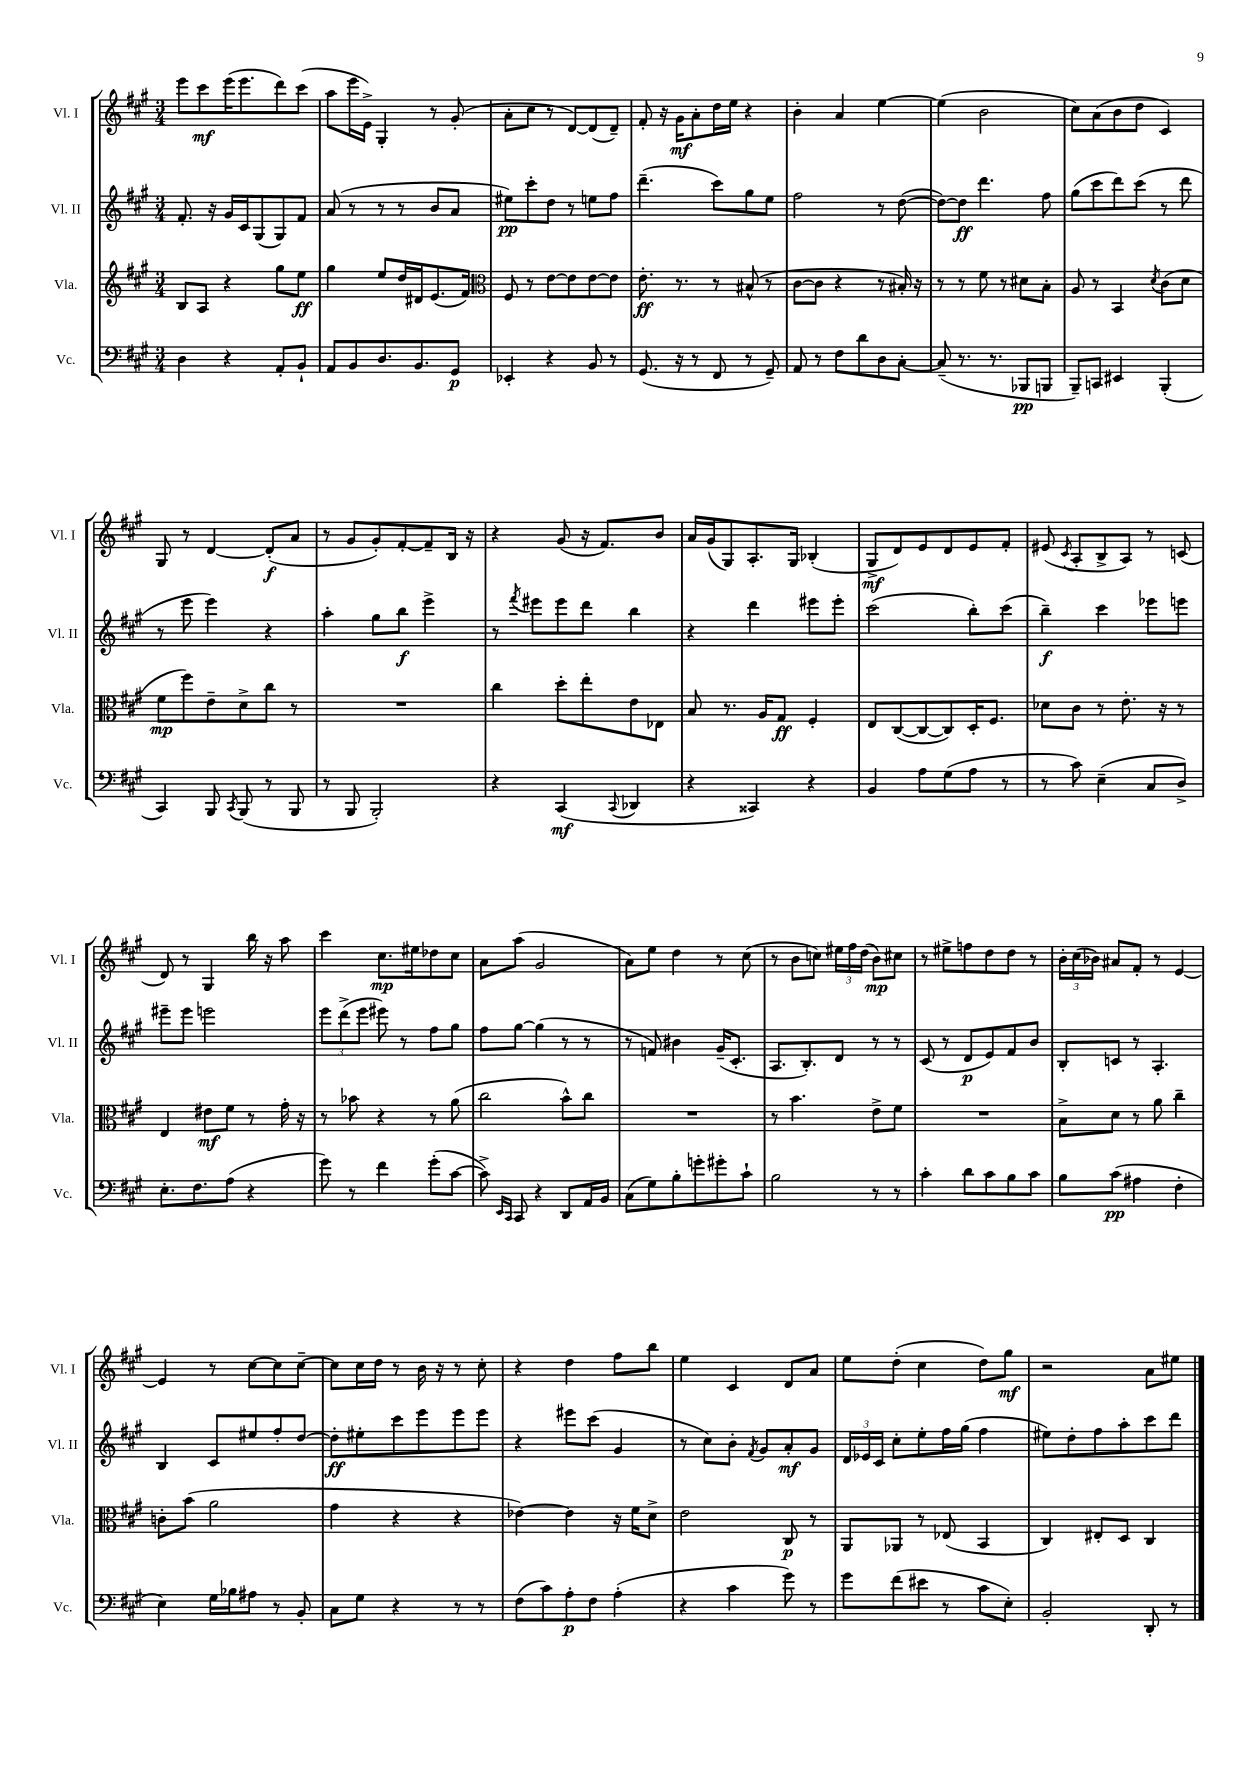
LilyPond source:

<<
\new StaffGroup <<
\new Staff = "s0" \with { instrumentName = "Vl. I" shortInstrumentName = "Vl. I" } {
    \clef treble \key a \major \numericTimeSignature \time 3/4
    \autoBeamOff e'''8[ cis'''8\mf e'''16( e'''8. d'''8) cis'''8]( |
    a''8[ e'''16 e'16]->) gis4-. r8 gis'8-.( |
    a'8[-. cis''8] r8 d'8[~) d'8( d'8]--) |
    fis'8-. r16 gis'16[\mf a'8-. d''16 e''16] r4 |
    b'4-. a'4 e''4~ |
    e''4( b'2 |
    cis''8[) a'8( b'8 d''8] cis'4) |
    gis8 r8 d'4~ d'8[-.\f( a'8] |
    r8 gis'8[ gis'8-.) fis'8~-. fis'8-- b16] r16 |
    r4 gis'8( r16 fis'8.[) b'8] |
    a'16[ gis'16( gis8) a8.-. gis16] bes4-.( |
    gis8[->\mf d'8) e'8 d'8 e'8 fis'8]-. |
    eis'8( \acciaccatura { cis'8 } a8[-. b8-> a8]) r8 c'8( |
    d'8) r8 gis4 b''16 r16 a''8 |
    cis'''4 cis''8.[\mp eis''16 des''8 cis''8] |
    a'8[ a''8]( gis'2 |
    a'8[) e''8] d''4 r8 cis''8( |
    r8 b'8[ c''8]) \tuplet 3/2 { eis''16[ fis''16 d''16]( } b'8[\mp) cis''8] |
    r8 eis''8[-> f''8 d''8 d''8] r8 |
    \tuplet 3/2 { b'16[-. cis''16( bes'16]) } ais'8[ fis'8]-. r8 e'4~ |
    e'4 r8 cis''8[~ cis''8 cis''8]~-- |
    cis''8[ cis''16 d''16] r8 b'16 r16 r8 cis''8-. |
    r4 d''4 fis''8[ b''8] |
    e''4 cis'4 d'8[ a'8] |
    e''8[ d''8]-.( cis''4 d''8[) gis''8]\mf |
    r2 a'8[ eis''8] \bar "|." |
}
\new Staff = "s1" \with { instrumentName = "Vl. II" shortInstrumentName = "Vl. II" } {
    \clef treble \key a \major \numericTimeSignature \time 3/4
    \autoBeamOff fis'8.-. r16 gis'16[ cis'16 gis8( gis8) fis'8] |
    a'8( r8 r8 r8 b'8[ a'8] |
    eis''8[\pp) cis'''8-. d''8] r8 e''8[ fis''8] |
    d'''4.--( cis'''8[) gis''8 e''8] |
    fis''2 r8 d''8~( |
    d''8[~) d''8]\ff d'''4. fis''8 |
    gis''8[( cis'''8 d'''8) cis'''8]( r8 d'''8 |
    r8 e'''8 e'''4) r4 |
    a''4-. gis''8[ b''8]\f e'''4-> |
    r8 \acciaccatura { fis'''8 } eis'''8[ eis'''8 d'''8] b''4 |
    r4 d'''4 eis'''8[ eis'''8]-. |
    cis'''2( b''8[-.) cis'''8]( |
    b''4--\f) cis'''4 ees'''8[ e'''8] |
    eis'''8[-- eis'''8] e'''2 |
    \tuplet 3/2 { e'''8[ d'''8->( e'''8] } eis'''8) r8 fis''8[ gis''8] |
    fis''8[ gis''8]~ gis''4( r8 r8 |
    r8 f'8) bis'4 gis'16[--( cis'8.]-. |
    a8.[ b8.-.) d'8] r8 r8 |
    cis'8( r8 d'8[\p e'8) fis'8 b'8] |
    b8[-. c'8] r8 a4.-. |
    b4 cis'8[ eis''8 fis''8-. d''8]~ |
    d''8[-.\ff eis''8-. cis'''8 e'''8 e'''8 e'''8] |
    r4 eis'''8[ cis'''8]( gis'4 |
    r8 cis''8[) b'8]-. \acciaccatura { fis'8 } gis'8[ a'8-.\mf gis'8] |
    \tuplet 3/2 { d'16[ ees'16 cis'16] } cis''8[-. e''8-. fis''16 gis''16]( fis''4 |
    eis''8[) d''8-. fis''8 a''8-. cis'''8 d'''8] \bar "|." |
}
\new Staff = "s2" \with { instrumentName = "Vla." shortInstrumentName = "Vla." } {
    \clef treble \key a \major \numericTimeSignature \time 3/4
    \autoBeamOff b8[ a8] r4 gis''8[ e''8]\ff |
    gis''4 e''8[ d''16 dis'16 e'8.( fis'16]) |
    \clef alto fis8 r8 e'8[~ e'8 e'8~ e'8] |
    e'8.-.\ff r8. r8 bis8-^( r8 |
    cis'8[~ cis'8] r4 r8 bis16-.) r16 |
    r8 r8 fis'8 r8 dis'8[ b8]-. |
    a8 r8 b,4 \acciaccatura { d'8 } cis'8[( d'8] |
    fis'8[\mp fis''8) e'8-- d'8-> cis''8] r8 |
    R2. |
    cis''4 d''8[-. e''8-. e'8 ees8] |
    b8 r8. a16[ gis8]\ff fis4-. |
    e8[ cis8~( cis8~ cis8) d16-. fis8.] |
    des'8[ cis'8] r8 e'8.-. r16 r8 |
    e4 eis'8[\mf fis'8] r8 gis'16-. r16 |
    r8 bes'8 r4 r8 a'8( |
    cis''2 b'8[-^) cis''8] |
    R2. |
    r8 b'4. e'8[-> fis'8] |
    R2. |
    b8[-> d'8] r8 a'8 cis''4-- |
    c'8[-. b'8]( a'2 |
    gis'4 r4 r4 |
    ees'4~) ees'4 r16 fis'16[ d'8]-> |
    e'2 cis8\p r8 |
    a,8[ aes,8] r8 ees8( b,4 |
    cis4) eis8[-. d8] cis4 \bar "|." |
}
\new Staff = "s3" \with { instrumentName = "Vc." shortInstrumentName = "Vc." } {
    \clef bass \key a \major \numericTimeSignature \time 3/4
    \autoBeamOff d4 r4 a,8[-. b,8]-! |
    a,8[ b,8 d8. b,8. gis,8]\p |
    ees,4-. r4 b,8 r8 |
    gis,8.( r16 r8 fis,8 r8 gis,8--) |
    a,8 r8 fis8[ d'8 d8 cis8]~-. |
    cis8--( r8. r8. bes,,8[\pp b,,8] |
    b,,8[--) c,8] eis,4 b,,4-.( |
    cis,4) b,,8 \acciaccatura { cis,8 } b,,8( r8 b,,8 |
    r8 b,,8 b,,2-.) |
    r4 cis,4\mf( \appoggiatura { cis,8 } des,4 |
    r4 cisis,4) r4 |
    b,4 a8[ gis8( a8] r8 |
    r8 cis'8) e4--( cis8[ d8]->) |
    e8.[-. fis8. a8]( r4 |
    gis'8) r8 fis'4 gis'8[-.( cis'8]~ |
    cis'8->) \grace { e,16[ cis,16] } cis,8 r4 d,8[ a,16 b,16] |
    cis8[( gis8) b8-. g'8-. gis'8-. cis'8]-! |
    b2 r8 r8 |
    cis'4-. d'8[ cis'8 b8 cis'8] |
    b8[ cis'8]\pp( ais4 fis4-. |
    e4) gis16[ bes16 ais8] r8 b,8-. |
    cis8[ gis8] r4 r8 r8 |
    fis8[( cis'8) a8-.\p fis8] a4-.( |
    r4 cis'4 gis'8) r8 |
    gis'8[ fis'8( eis'8] r8 cis'8[ e8]-.) |
    b,2-. d,8-. r8 \bar "|." |
}
>>
>>
\layout { \context { \Score \remove "Bar_number_engraver" } }
